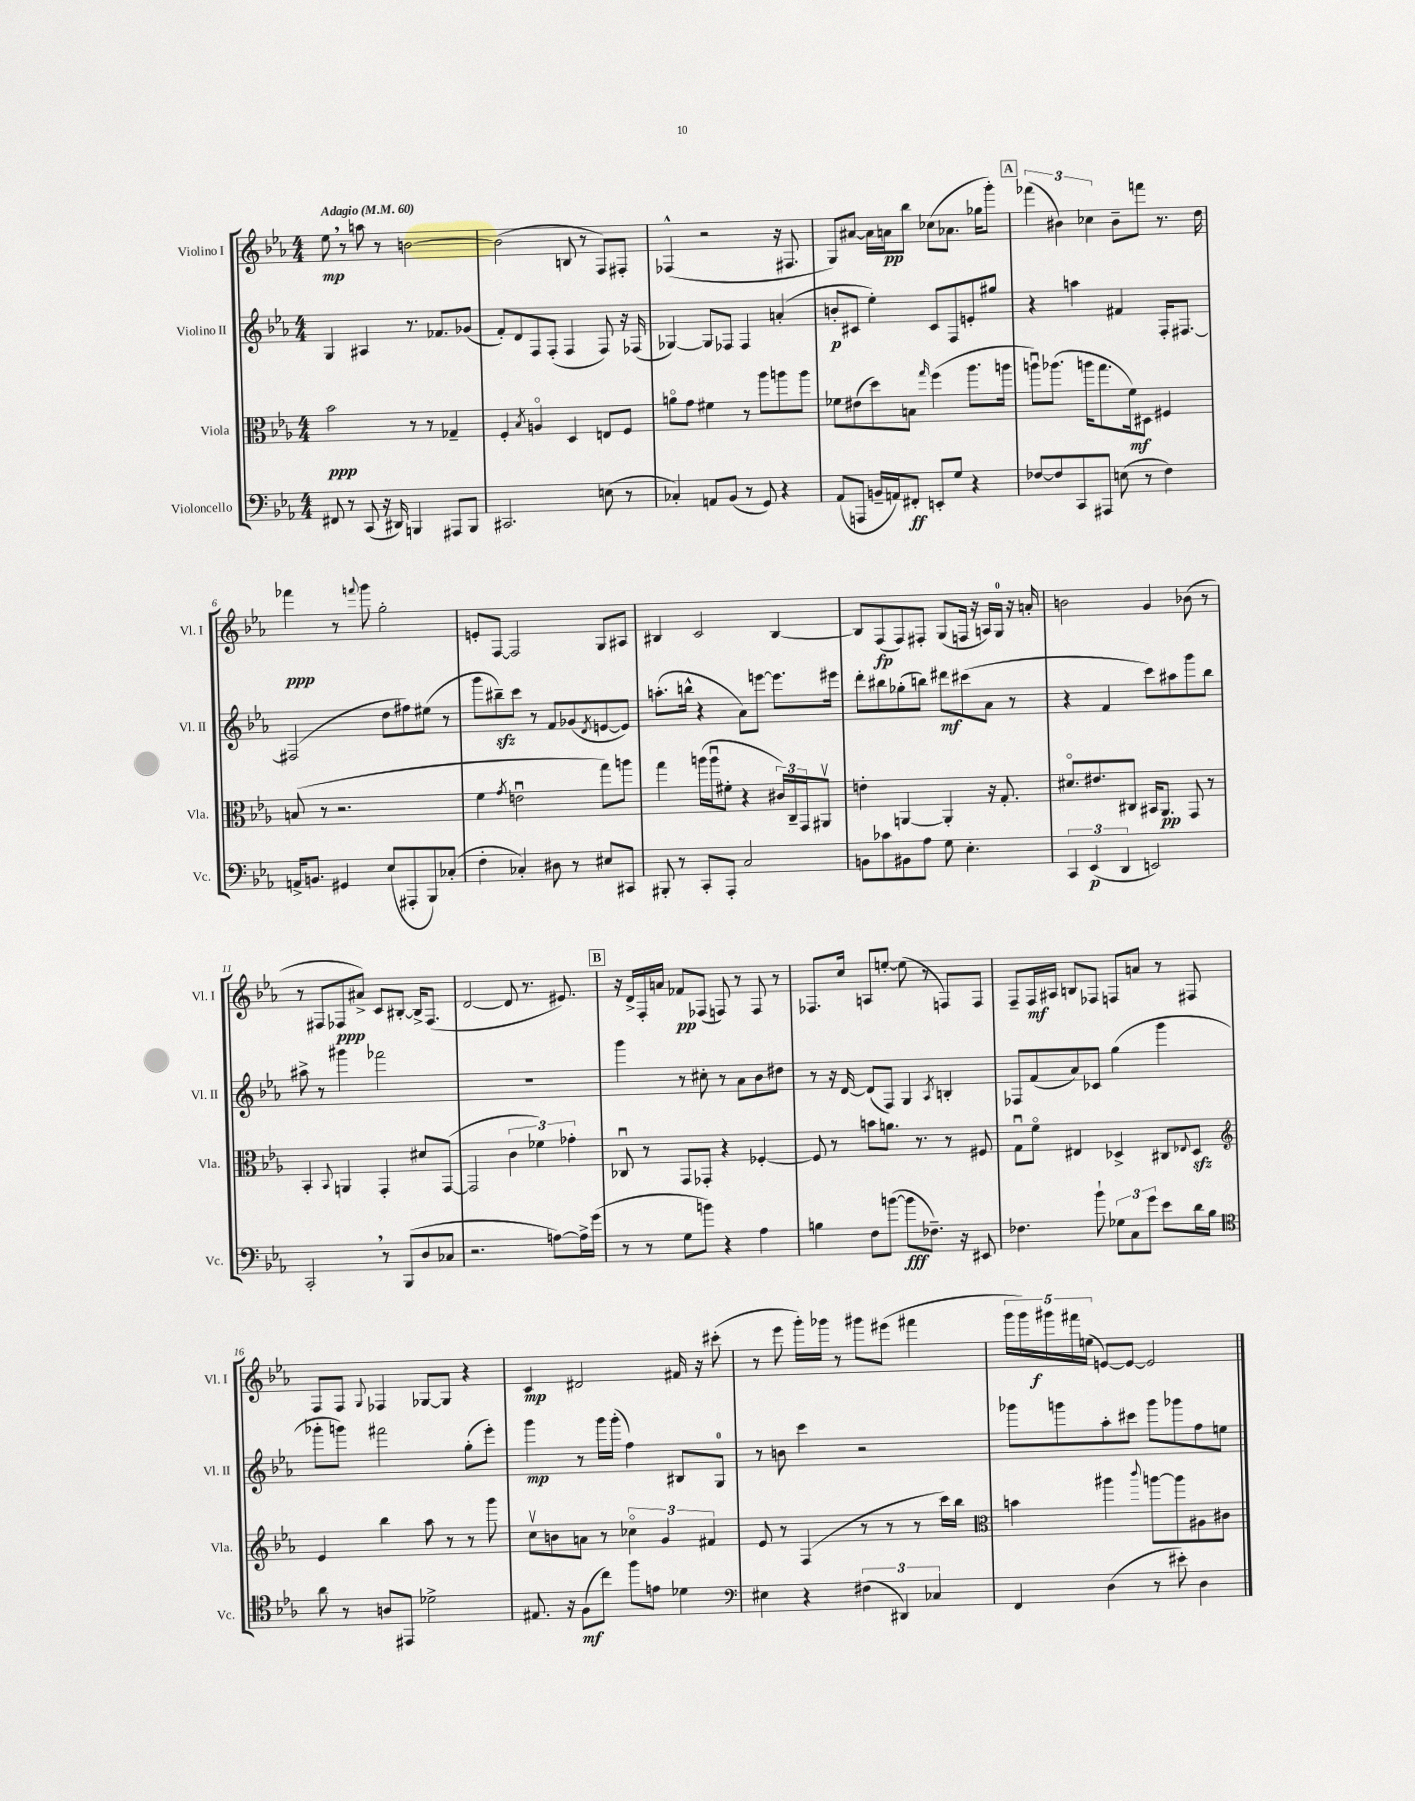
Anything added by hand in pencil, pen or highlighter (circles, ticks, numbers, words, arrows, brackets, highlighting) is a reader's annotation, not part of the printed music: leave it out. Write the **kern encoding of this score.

**kern	**kern	**kern	**kern
*staff4	*staff3	*staff2	*staff1
*clefF4	*clefC3	*clefG2	*clefG2
*k[b-e-a-]	*k[b-e-a-]	*k[b-e-a-]	*k[b-e-a-]
*M4/4	*M4/4	*M4/4	*M4/4
*MM60	*MM60	*MM60	*MM60
8FF#	2b-	4G	8ee-
8r	.	.	8r
(8CC	.	4A#	8aa
16r	.	.	8r
16DD#)	.	.	.
4BBB	8r	8.r	[2b
.	8r	.	.
.	.	8.f-	.
8AAA#	4G-~	.	.
8BBB	.	(8g-	.
=	=	=	=
2.CC#	4F'	8f')	(2b]
.	.	8d	.
.	8qB-	.	.
.	4Ao	8F	.
.	.	(8F'	.
.	4D	4F	8B
.	.	.	8r
(8E	8E	8F)	8F)
8r	8F	16r	8F#'
.	.	(16F-	.
=	=	=	=
4C-')	8ao	[4G-)	(4F-^^
.	8g	.	.
8AA	4f#	8G-]	2r
(8BB-	.	8F-	.
8r	8r	4F-	.
8GG)	8aa-	.	.
4r	8aa	(4a'	16r
.	.	.	8.F#
.	8aa	.	.
=	=	=	=
(8AA-	8f-	8b'	8G)
8AAA	(8e#	8c#	[8a#
16BB~	8dd)	4ee-')	16a#]
16AA)	.	.	16a
8FF#'	8B	.	8bb-
.	16qqgg	.	.
8EE'	(4ff	8c#	(8cc-
8G	.	8F	8.a-
4r	8.aa-	8e'	.
.	.	.	16gg-
.	.	8gg#	8ggg')
.	16aa	.	.
=	=	=	=
[8F-	8aau)	4r	(6fff-
8F-]	(8.aa-	.	.
.	.	.	6b#)
8CC	.	4aa	.
.	16aa	.	.
.	.	.	6cc-
8AAA#	8.gg	.	.
(8E	.	4f#	8b#~
.	16f)	.	.
8r	8D#	.	8fff
4F-)	4F#	16F'	8.r
.	.	[8.F#	.
.	.	.	16dd
=	=	=	=
16AA^	(8B	(2F#]	4fff-
8.BB	.	.	.
.	8r	.	.
4GG#	2.r	.	8r
.	.	.	8qqfff
.	.	.	8ggg
(8E-	.	8dd	2gg'
8AAA#'	.	8ff#)	.
8BBB-)	.	(8ee#	.
(8C-'	.	8r	.
=	=	=	=
4F'	4f	8ggg	8e'
.	.	8bb#~)	[8F
.	8qg	.	.
4C-')	2eu	8ccc	2F]
.	.	8r	.
8D#	.	8f	.
8r	.	(8g-	.
.	.	8qd	.
8E#	8gg)	[8e	8G
8CC#	8aa	8e])	8A#
=	=	=	=
8BBB#'	4gg	(8.aa'	4B#
8r	.	.	.
.	.	16bb^^	.
8CC'	(16aa	4r	2c
.	16aau	.	.
8AAA-'	8f#'	.	.
2C	4r	8a-)	.
.	.	[8eee	.
.	24c#)	8.eee]	[4B#
.	24C~	.	.
.	24GG	.	.
.	8AA#v	.	.
.	.	16eee#	.
=	=	=	=
8BB	4e'	8ddd'	8B#]
8c-	.	8bb#	(8F
8BB#	[4AA	(8gg-'	8F)
8A-	.	8bb)	8F#'
8G	4AA']	8ddd#	(8G
4.E-'	.	(8ccc#	16F
.	.	.	16r
.	16r	8a-	16A)
.	8.G'	.	16G
.	.	8r	16r
.	.	.	16a'
=	=	=	=
6CC	8.d#o	4r	2b
(6EE-	.	.	.
.	8.e#	.	.
.	.	4f	.
6DD	.	.	.
.	8C#	.	.
2EE)	16BB#	8ccc)	4g
.	8.AA-	.	.
.	.	8aa#	.
.	8GG	8ggg	(8b-
.	8r	8bb-	8r
=	=	=	=
2CC'	4BB-'	8aa#^	8r
.	.	8r	8F#
.	8qqBB-	.	.
.	4AA	4ggg#	8F-
.	.	.	8a#^)
8r	4GG'	2fff-	8c
(8BBB-	.	.	[8B#'
8D	8d#	.	16B#^]
.	.	.	(8.F-
8C-	([8GG	.	.
=	=	=	=
2.r	2GG]	1r	[2d
.	6c	.	8d]
.	.	.	8.r
.	6f-)	.	.
[8A)	.	.	.
.	.	.	8.e#)
.	6g-'	.	.
16A^]	.	.	.
(16g	.	.	.
=	=	=	=
8r	8C-u	4ggg	16r
.	.	.	16d^
8r	8r	.	16F'
.	.	.	16a
8G	8GG	8r	8f-
8b)	8GG-'	8cc#'	(8F-
4r	4r	8r	8F)
.	.	8a-	8r
4A-	[4F-'	8b-	8F
.	.	8dd#	8r
=	=	=	=
4B	8F-]	8r	8.F-
.	8r	16r	.
.	.	[16d	16cc
8F	8b	(8d]	8A
([8b	8.a	8F)	[8ee'
8b]	.	4G	(8ee]
.	8.r	.	.
8.F-~)	.	.	8r
.	.	8qA-	.
.	8r	4B'	8F)
16r	.	.	.
8EE#	8F#	.	8F
=	=	=	=
4.F-	8Gu	8F-	8F~
.	8fo	(8f	16F
.	.	.	16A#
.	4E#	8a-)	8B
8b-`	.	8c-	8F-
12G-	4D-^	(4gg	8F
12C	.	.	.
.	.	.	8a
12g	.	.	.
8e-	8C#	4ggg	8r
.	8qqE-	.	.
16d	8D-	.	8F#
16B-	.	.	.
=	=	=	=
*clefC4	*clefG2	*	*
8a-	4e-	8ggg-'	8F
8r	.	8ggg)	8F
.	.	.	8qqG
8A	4bb-	2fff#	4F-
8EE#	.	.	.
2d-^	8aa-	.	[8G-
.	8r	.	8G-]
.	8r	(8gg'	4r
.	8ggg	8eee-')	.
=	=	=	=
8.E#	8ccv	4ggg	4c
.	8b	.	.
16r	.	.	.
(8F	8a	8r	2d#
8cc)	8r	16ggg	.
.	.	(16ggg'	.
8ff	6cc-o	4ff)	.
8e	.	.	.
.	6g	.	.
4d-	.	8B#	16f#
.	.	.	16r
.	6f#	.	.
.	.	8G	(8ccc#'
=	=	=	=
*clefF4	*	*	*
4E#	8e-	8r	8r
.	8r	8b	8eee-
4r	(4F	4ccc	16ggg')
.	.	.	16ggg-
.	.	.	8r
(6F#	8r	2r	8ggg#
.	8r	.	(8eee#
6DD#)	.	.	.
.	8r	.	4fff#
6C-	.	.	.
.	16ccc)	.	.
.	16bb-	.	.
=	=	=	=
*	*clefC3	*	*
4FF	4b	8ggg-	20ggg
.	.	.	20ggg)
.	.	.	20ggg#
.	.	8ggg	.
.	.	.	20fff#
.	.	.	(20ee
(4D	4aa#	8aa-'	[8e)
.	.	8ccc#	8e_
.	8qqccc	.	.
8r	[8aa	8ggg	2e]
8e#')	8aa]	8ggg-	.
4D	8A#	8ff	.
.	8c#	8ee	.
==	==	==	==
*-	*-	*-	*-
